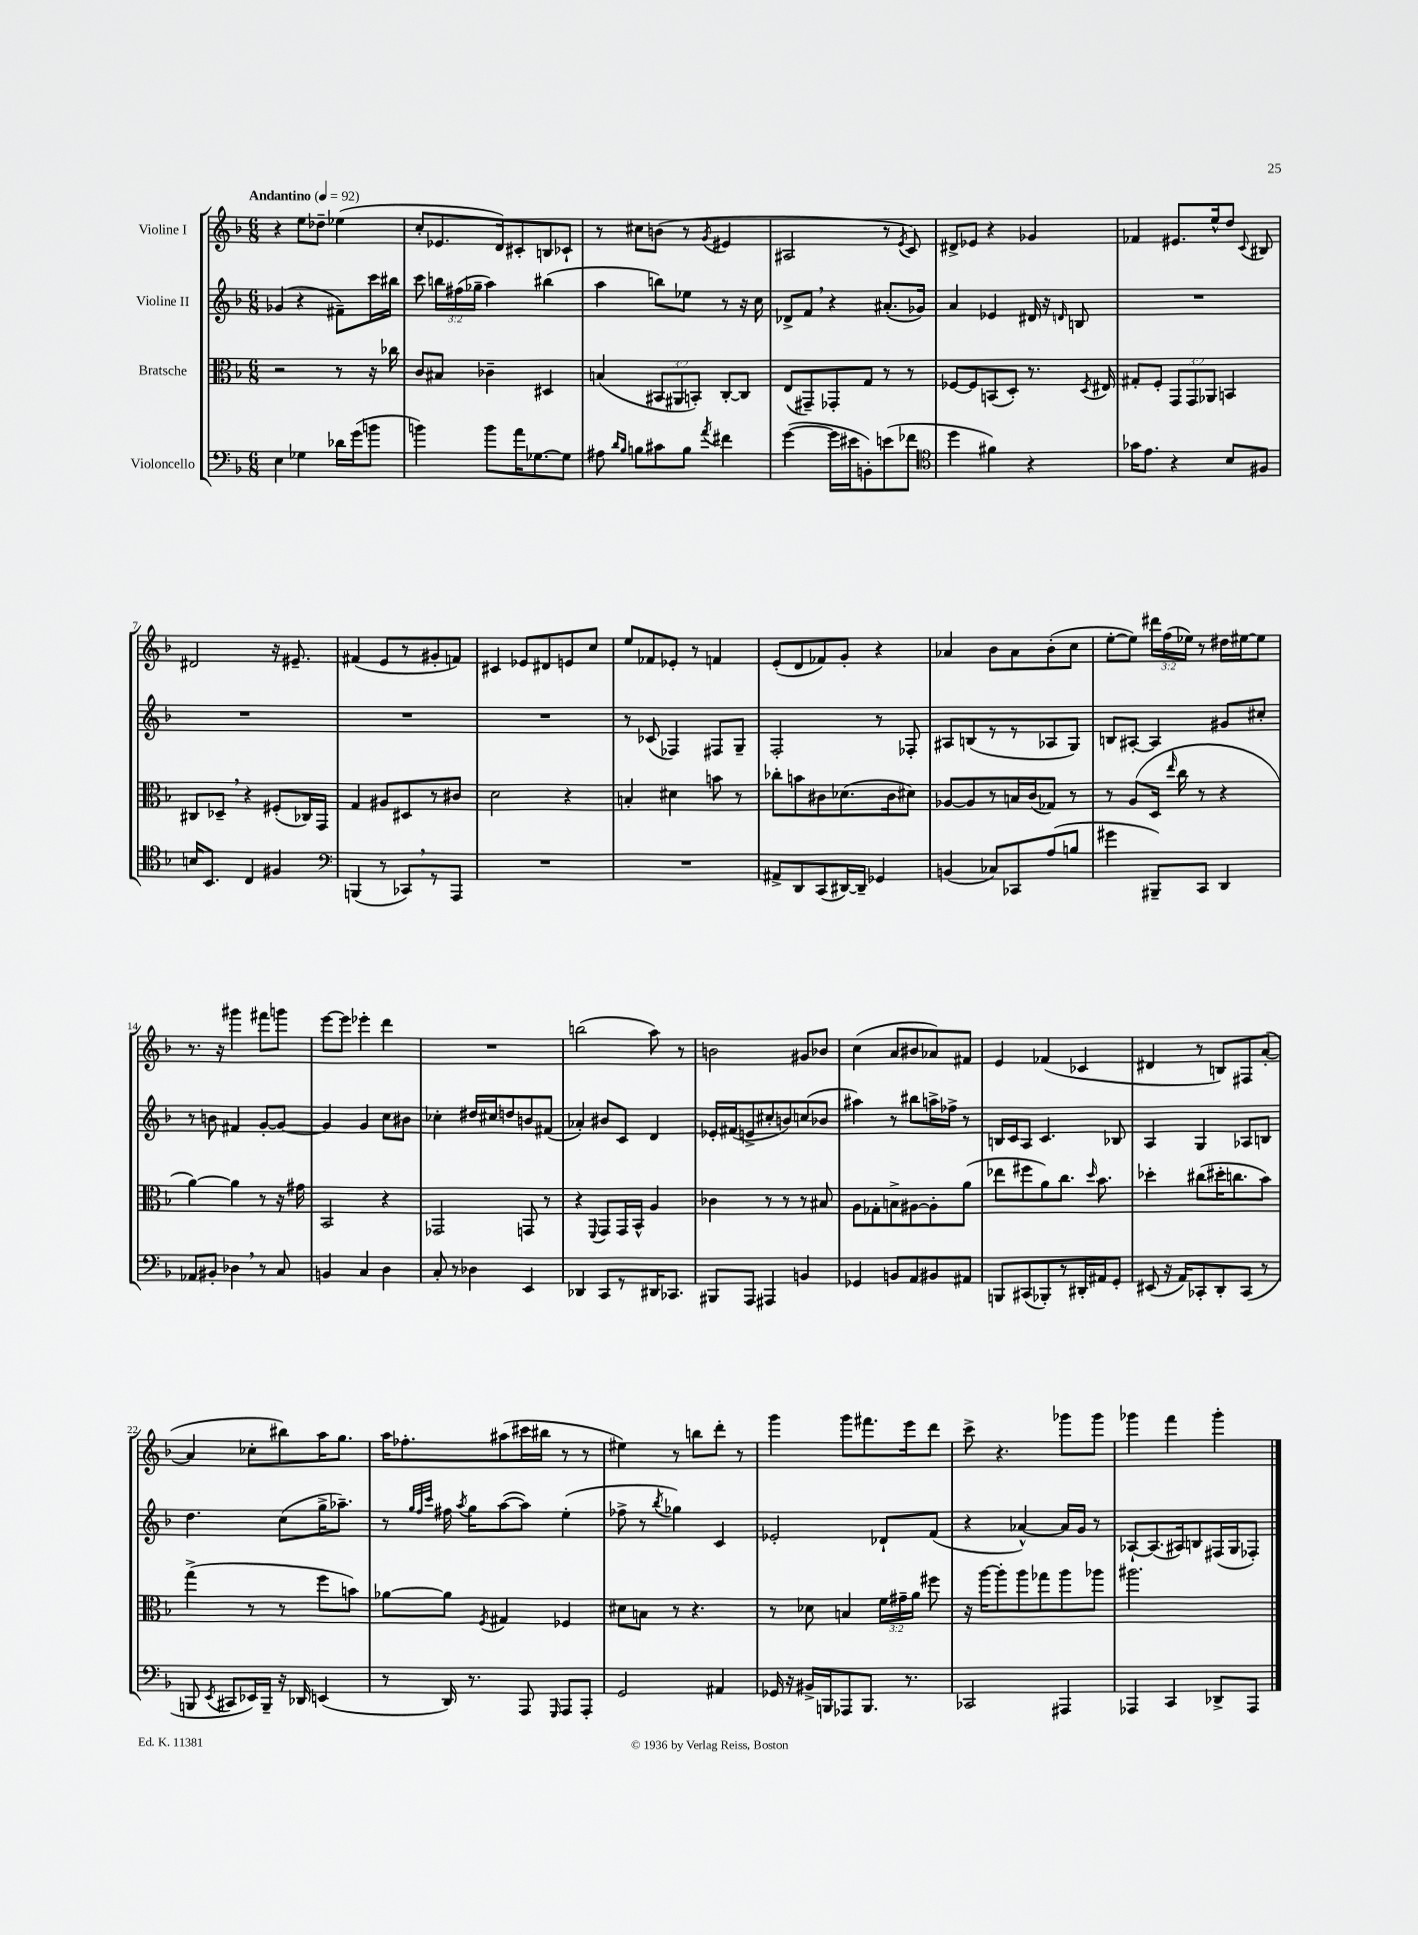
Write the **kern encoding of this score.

**kern	**kern	**kern	**kern
*staff4	*staff3	*staff2	*staff1
*clefF4	*clefC3	*clefG2	*clefG2
*k[b-]	*k[b-]	*k[b-]	*k[b-]
*M6/8	*M6/8	*M6/8	*M6/8
*MM92	*MM92	*MM92	*MM92
4E	2r	(4g-	4r
4G-	.	4r	8ee
.	.	.	8dd-~
16d-	8r	8f#~)	(4ee-
(16g	.	.	.
8b	16r	16ccc	.
.	16cc-	16bb#	.
=	=	=	=
4b)	8c	8ccc	8cc'
.	8B#	24bb	8.e-
.	.	(24ff#	.
.	.	24gg-~	.
8b	4c-~	4aa)	.
.	.	.	16d)
16a	.	.	8c#'
[8.G-	.	.	.
.	4D#	(4bb#	8B
8G-]	.	.	8c-`
=	=	=	=
8A#	(4B	4aa	8r
16qqd	.	.	.
16qqB-	.	.	.
8B	.	.	8cc#
8c#	12BB#	8bb)	(8b
.	12AA#	.	.
8B	.	8ee-	8r
.	12BB')	.	.
8qa	.	.	8qg
4f#	[8C'	8r	4e#
.	8C]	16r	.
.	.	16cc	.
=	=	=	=
([4g	(8E	8d-^	2A#
.	8GG#~)	8f	.
16g]	8GG-'	4r	.
16e#	.	.	.
8BB')	8G	.	.
(8e	8r	(8.a#'	8r
.	.	.	8qe
8f-	8r	.	8c)
.	.	16g-)	.
=	=	=	=
*clefC4	*	*	*
4dd	[8F-	4a	8d#^
.	8F-]	.	8e-
4f#)	(8BB	4e-	4r
.	8D')	.	.
4r	8.r	16d#	4g-
.	.	16r	.
.	.	16qqd	.
.	.	8B	.
.	8qD	.	.
.	16E#	.	.
=	=	=	=
16g-	8G#'	2.r	4f-
8.e	.	.	.
.	8F'	.	.
4r	12GG	.	8.e#
.	12GG	.	.
.	12AA-	.	.
.	.	.	16ee^^
8B-	4BB	.	8dd
.	.	.	8qqc
8F#	.	.	8B#
=	=	=	=
16B	8C#	2.r	2d#
8.BB-	.	.	.
.	8D-~	.	.
4C	4r	.	.
4F#	(8F#'	.	16r
.	.	.	8.e#~
.	16C-)	.	.
.	16GG	.	.
=	=	=	=
*clefF4	*	*	*
(4BBB	4G	2.r	(4f#
8r	8A#	.	8e
8CC-)	8D#	.	8r
8r	8r	.	8g#'
8AAA	8c#	.	8f)
=	=	=	=
2.r	2d	2.r	4c#
.	.	.	8e-
.	.	.	8d#
.	4r	.	8e
.	.	.	8cc
=	=	=	=
2.r	4B'	8r	8ee
.	.	(8c-	8f-
.	4d#	4F-)	8e-'
.	.	.	8r
.	8b	8F#	4f
.	8r	8G~	.
=	=	=	=
8AA#^	8cc-'	2F'	(8e'
8DD	8b	.	8d
(8CC	8c#	.	8f-)
[16DD#)	(8.d-	.	8g'
16DD#~]	.	.	.
4GG-	.	8r	4r
.	16c#	.	.
.	8d#)	8F-'	.
=	=	=	=
(4BB	[8A-	8A#	4a-
.	8A-]	(8B	.
8C-)	8r	8r	8b-
8CC-	16B	8r	8a-
.	(16c	.	.
(8A	8G-)	8A-	(8b-'
8B	8r	8G)	8cc
=	=	=	=
4g#	8r	8B	[8ee'
.	(8A	[8A#'	8ee])
8BBB#~)	16D	4A#]	24ddd#
.	.	.	(24ff
.	16qqee	.	.
.	16cc	.	.
.	.	.	24ee-)
8CC	8r	.	8r
4DD	4r	8g#	16dd#
.	.	.	[16ee#
.	.	8cc#'	8ee#]
=	=	=	=
8AA-	[4a)	8r	8.r
8BB#'	.	8b	.
.	.	.	16r
4D-	4a]	4f#	4ggg#
8r	8r	[8g'	8fff#
8C	16r	8g_	8ggg
.	16g#	.	.
=	=	=	=
4BB	2BB-	4g]	[8eee
.	.	.	8eee]
4C	.	4g	4eee-'
4D	4r	8cc	4ddd
.	.	8b#	.
=	=	=	=
8C'	2GG-	4cc-'	2.r
8r	.	.	.
4D-	.	16dd#	.
.	.	16cc#	.
.	.	8dd	.
4EE	8GG	8b	.
.	8r	(8f#	.
=	=	=	=
4DD-	4r	4a-')	(2bb
.	8qqFF	.	.
8CC	8GG	8b#	.
8r	16GG	8c	.
.	16BB-^^	.	.
16DD#	4A	4d	8aa)
8.CC-	.	.	.
.	.	.	8r
=	=	=	=
8BBB#	4c-	16e-'	2b
.	.	(16f#	.
8AAA	.	8e^	.
4AAA#	8r	8cc#'	.
.	8r	8b)	.
4BB	8r	(8cc	8g#
.	8B#	8b-	8b-
=	=	=	=
4GG-	8A	4aa#)	(4cc
.	8G-'	.	.
8BB	8B^	8r	8a
8AA	[8A#	8bb#	8b#
8BB#	8A#']	16aa^	8a-)
.	.	16ff-^	.
8AA#	(8a	8r	8f#
=	=	=	=
8BBB	8ee-	16B	4e
.	.	16c	.
(8CC#	8ff#	8A	.
8BBB-')	8a)	4.c	(4f-
8r	8.cc	.	.
16DD#'	.	.	4c-
.	16qqdd	.	.
16AA#	8.b-	.	.
8GG'	.	8B-	.
=	=	=	=
(8EE#	4dd-'	4A	4d#
16r	.	.	.
16AA)	.	.	.
8CC-'	(8cc#	4G	8r
8DD'	16dd#'	.	8B)
.	8.cc	.	.
(8CC-	.	8A-	8F#
8r	8b-)	8B	([8a'
=	=	=	=
8BBB	(4gg^	4.dd	4a]
8qEE	.	.	.
8CC#	.	.	.
16EE-)	8r	.	8cc-'
16BBB~	.	.	.
16r	8r	(8cc	8bb#)
16DD-	.	.	.
(4EE	8ff	16gg^	16aa
.	.	8.aa-~)	8.gg
.	8b)	.	.
=	=	=	=
8r	[8a-	8r	16aa
.	.	.	8.ff-'
.	.	32qqgg	.
.	.	32qqff	.
.	.	32qqccc	.
16DD)	8a-]	16ff#	.
.	.	8qaa	.
8.r	.	16gg	.
.	8qF	.	.
.	4G#	([8aa	(8aa#
8AAA	.	8aa])	16ccc#
.	.	.	16bb#
16qqGGG	.	.	.
8AAA	4F-	(4ee'	8r
8AAA'	.	.	8r
=	=	=	=
2GG	8d#	8ff-^	4ee#)
.	8B	8r	.
.	.	8qbb-	.
.	8r	4gg-)	8r
.	4.r	.	8bb
4AA#	.	4c	8ddd'
.	.	.	8r
=	=	=	=
16GG-	8r	2e-'	4ggg
16r	.	.	.
16BB#^	8d-	.	.
16BBB	.	.	.
8AAA-	4B	.	8ggg
8.BBB	.	.	8.fff#
.	24f	8d-`	.
.	24g#~	.	.
8.r	.	.	16eee
.	24a	.	.
.	8ff#	(8f	8ddd
=	=	=	=
2CC-	16r	4r	8ccc^
.	[16aa	.	.
.	8aa']	.	4.r
.	8aa	[4a-^^)	.
.	8gg-	.	.
4AAA#	8aa	16a-]	8ggg-
.	.	16g	.
.	8aa-	8r	8ggg-
=	=	=	=
4AAA-	2.aa#	[8A-`	4ggg-
.	.	(8.A-]	.
4CC	.	.	4fff
.	.	16A#)	.
.	.	8B	.
8DD-^	.	(16F#	4ggg-'
.	.	16G	.
8AAA-	.	8F-')	.
==	==	==	==
*-	*-	*-	*-
